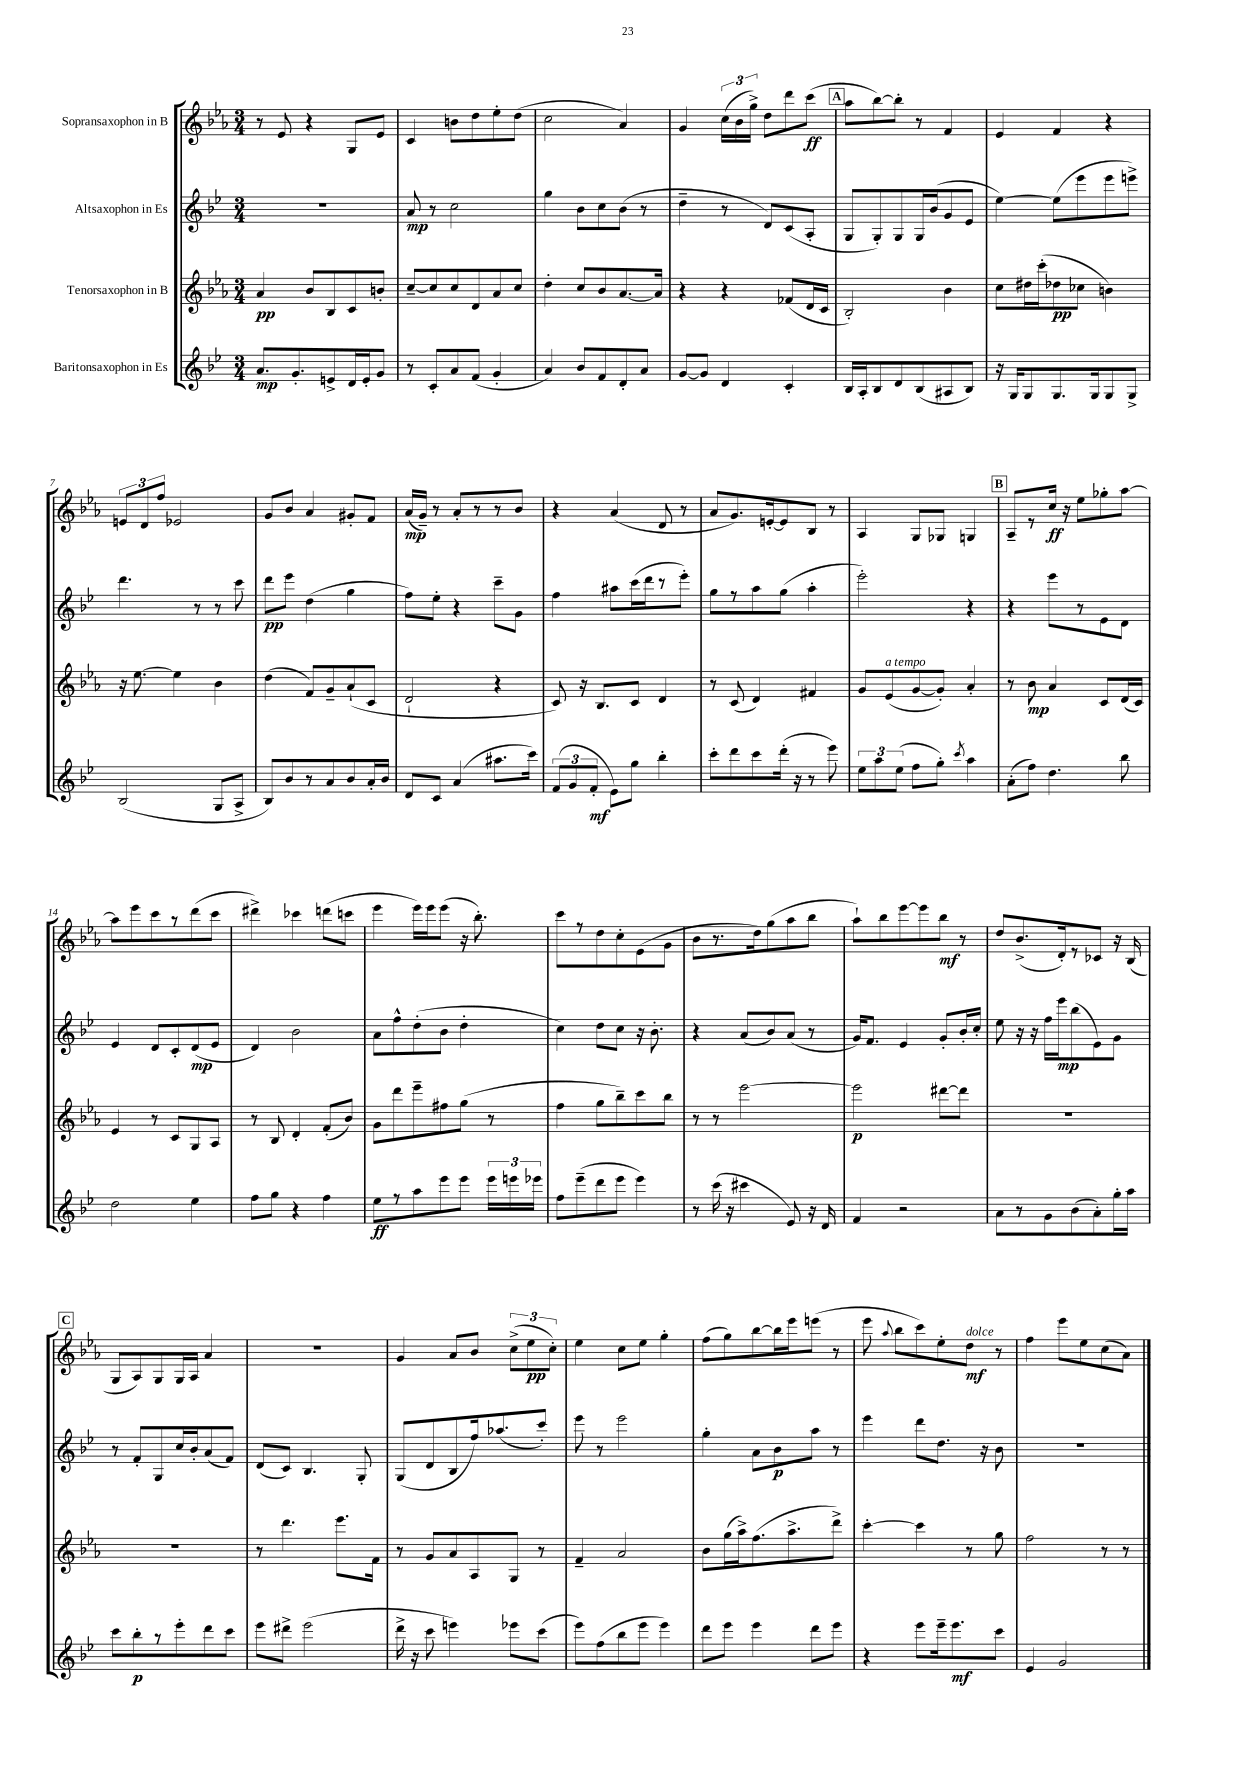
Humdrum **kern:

**kern	**kern	**kern	**kern
*staff4	*staff3	*staff2	*staff1
*clefG2	*clefG2	*clefG2	*clefG2
*k[b-e-]	*k[b-e-a-]	*k[b-e-]	*k[b-e-a-]
*M3/4	*M3/4	*M3/4	*M3/4
8.a/L	4a-/	2.r	8r
.	.	.	8e-/
8.g'/	.	.	.
.	8b-/L	.	4r
8e^/	8B-/	.	.
16d/L	8c/	.	8G/L
16e'/J	.	.	.
8g/J	8b'/J	.	8e-/J
=	=	=	=
8r	[8cc~/L	8a/	4c/
8c'/L	8cc/]	8r	.
8a/	8cc/	2cc\	8b\L
(8f/J	8d/	.	8dd\
4g'/	8a-/	.	8ee-'\
.	8cc/J	.	(8dd\J
=	=	=	=
4a/)	4dd'\	4gg\	2cc\
8b-/L	8cc/L	8b-\L	.
8f/	8b-/	8cc\	.
8d'/	[8.a-/	(8b-\J	4a-/)
8a/J	.	8r	.
.	16a-/]Jk	.	.
=	=	=	=
[8g/L	4r	4dd~\	4g/
8g/]J	.	.	.
4d/	4r	8r	(24cc\LL
.	.	.	24b-\
.	.	.	24gg^\JJ)
.	.	8d/L)	8dd\L
4c'/	(8f-/L	(8c/	8ddd\
.	16d/L	8A'/J	(8ccc\J
.	16c/JJ	.	.
=	=	=	=
16B-/LL	2B-'/)	8G/L	8aa-\L
16A'/J	.	.	.
8B-/	.	8G'/)	[8bb-\)
8d/	.	8G/	8bb-'\]J
(8B-/	.	16G/L	8r
.	.	(16b-/J	.
8A#/	4b-\	8g/	4f/
8B-/J)	.	8e-/J	.
=	=	=	=
16r	8cc\L	[4ee-\)	4e-/
16G/LK	.	.	.
8G/	16dd#\L	.	.
.	(16ccc'\J	.	.
8.G/	8dd-\	(8ee-\]L	4f/
.	8cc-\J	8eee-\	.
16G/k	.	.	.
8G/	4b\)	8eee-\	4r
8G^/J	.	8eee^\J)	.
=	=	=	=
(2B-/	16r	4.ddd\	12e/L
.	[8.ee-\	.	.
.	.	.	12d/
.	.	.	12ff/J
.	4ee-\]	.	2e-/
.	.	8r	.
8G/L	4b-\	8r	.
8A^/J	.	8ccc\	.
=	=	=	=
8B-/L)	(4dd\	8ddd\L	8g/L
8b-/	.	8eee-\J	8b-/J
8r	8f/L)	(4dd\	4a-/
8a/	8g~/	.	.
8b-/	(8a-`/	4gg\	8g#'/L
16a'/L	8c/J	.	8f/J
16b-/JJ	.	.	.
=	=	=	=
8d/L	2d`/	8ff\L)	(16a-/LL
.	.	.	16g~/JJ)
8c/J	.	8ee-'\J	8r
(4a/	.	4r	8a-'/L
.	.	.	8r
8.aa#\L	4r	8ccc~\L	8r
.	.	8g\J	8b-/J
16ccc\Jk)	.	.	.
=	=	=	=
(12f/L	8c/)	4ff\	4r
12g/	.	.	.
.	16r	.	.
12f'/J	.	.	.
.	8.B-/L	.	.
8e-\L)	.	8aa#\L	(4a-/
8gg\J	8c/J	(16ccc\L	.
.	.	16ddd\J	.
4bb-'\	4d/	8r	8d/
.	.	8eee-'\J)	8r
=	=	=	=
8ccc'\L	8r	8gg\L	8a-/L
8ddd\	(8c/	8r	8.g/)
8ccc\	4d/)	8aa\	.
.	.	.	[16e'/k
(16ddd'\Jk	.	(8gg\J	8e/]
16r	.	.	.
8r	4f#/	4aa'\	8B-/J
8eee-\)	.	.	8r
=	=	=	=
12ee-\L	8g/L	2eee-'\)	4A-/
12aa\	.	.	.
.	(8e-/	.	.
(12ee-\J	.	.	.
8ff\L	[8g/	.	8G/L
8gg'\J)	8g'/]J)	.	8G-/J
8qccc/	.	.	.
4aa\	4a-'/	4r	4G/
=	=	=	=
(8a'\L	8r	4r	8A-~/L
8ff\J)	8b-\	.	8r
4.dd\	4a-/	8eee-\L	16cc/Jk
.	.	.	16r
.	.	8r	8ee-\L
.	8c/L	8e-\	8gg-'\
8bb-\	(16d/L	8d\J	[8aa-\J
.	16c/JJ)	.	.
=	=	=	=
2dd\	4e-/	4e-/	8aa-\]L
.	.	.	8eee-\
.	8r	8d/L	8ccc\
.	8c/L	8c'/	8r
4ee-\	8G/	(8d/	(8ddd\
.	8A-/J	8e-/J	8ccc\J
=	=	=	=
8ff\L	8r	4d/)	4ddd#^\)
8gg\J	8B-/	.	.
4r	4d'/	2b-\	4ccc-\
4ff\	(8f'/L	.	(8ddd\L
.	8b-/J)	.	8ccc\J
=	=	=	=
8ee-\L	8g\L	8a\L	4eee-\
8r	8ddd\	8ff^^\	.
8aa\	8eee-~\	(8dd'\	16eee-\LL)
.	.	.	16eee-\J
8eee-\	8ff#\	8b-\J	(8eee-\J
8eee-\J	(8gg\J	4dd'\	16r
.	.	.	8.bb-'\)
24eee-\LL	8r	.	.
24eee\	.	.	.
24eee-\JJ	.	.	.
=	=	=	=
8ff\L	4ff\	4cc\)	8ccc\L
(8eee-~\	.	.	8r
8ddd\	8gg\L	8dd\L	8dd\
8eee-\J	8bb-~\)	8cc\J	8cc'\
4eee-\)	8ccc\	16r	(8e-\
.	.	8.b-'\	.
.	8bb-\J	.	8g\J
=	=	=	=
8r	8r	4r	8b-\L
(16ccc\	8r	.	8.r
16r	.	.	.
4ccc#\	[2eee-\	(8a/L	.
.	.	.	16dd\k)
.	.	8b-/)	(8gg\
8e-/)	.	(8a/J	8aa-\
16r	.	8r	8bb-\J
16d/	.	.	.
=	=	=	=
4f/	2eee-\]	16g/LK)	8aa-`\L)
.	.	8.f/J	.
.	.	.	8bb-\
2r	.	4e-/	[8eee-\
.	.	.	8eee-\]
.	[8ddd#\L	8g'/L	8bb-\J
.	8ddd#\]J	16b-'/L	8r
.	.	16cc'/JJ	.
=	=	=	=
8a\L	2.r	8ee-\	8dd/L
8r	.	16r	(8.b-^/
.	.	16r	.
8g\	.	16ff\LL	.
.	.	16eee-\J	16d'/k)
(8b-\	.	(8bb-\	8r
8a'\)	.	8e-\)	8c-/J
16gg'\L	.	8g\J	16r
16aa\JJ	.	.	(16B-/
=	=	=	=
8ccc\L	2.r	8r	8G/L
8bb-'\	.	8f'/L	8A-/)
8r	.	8G/	8G/
8eee-'\	.	16cc/L	16G/L
.	.	16b-'/J	16A-/JJ
8ddd\	.	(8a/	4a-/
8ccc\J	.	8f/J)	.
=	=	=	=
8eee-\L	8r	(8d/L	2.r
8ddd#^\J	4.ddd\	8c/J)	.
(2eee-\	.	4.B-/	.
.	8.eee-\L	.	.
.	.	8G'/	.
.	16f\Jk	.	.
=	=	=	=
16ddd^\	8r	(8G/L	4g/
16r	.	.	.
8ccc\	8g/L	8d/	.
4eee\)	8a-/	8B-/	8a-/L
.	8A-/	16ff/k)	8b-/J
.	.	(8.aa-/	.
8eee-\L	8G/J	.	(12cc^\L
.	.	.	12ee-\
(8ccc\J	8r	8ccc'/J)	.
.	.	.	12cc'\J)
=	=	=	=
8eee-\L)	4f~/	8eee-\	4ee-\
(8ff\	.	8r	.
8bb-\	2a-/	2eee-\	8cc\L
8eee-\J	.	.	8ee-\J
4eee-\)	.	.	4gg'\
=	=	=	=
8ddd\L	8b-\L	4gg'\	(8ff\L
8eee-\J	(16gg\L	.	8gg\)
.	16aa-^\J)	.	.
4eee-\	(8.ff\	8a\L	[8bb-\
.	.	8b-\	16bb-\]L
.	8.aa-^\	.	16eee-\J
8ddd\L	.	8aa\J	(8eee\J
8eee-\J	8ddd^\J)	8r	8r
=	=	=	=
4r	[4ccc'\	4eee-\	8eee-\
.	.	.	8qqaa-/
.	.	.	8bb-\L
8eee-\L	4ccc\]	8ddd\L	8ccc\)
16eee-~\k	.	8.dd\J	8ee-'\
8.eee-\	.	.	.
.	8r	.	8dd\J
.	.	16r	.
8ccc\J	8gg\	8b-\	8r
=	=	=	=
4e-/	2ff\	2.r	4ff\
2g/	.	.	8eee-\L
.	.	.	8ee-\
.	8r	.	(8cc\
.	8r	.	8a-\J)
==	==	==	==
*-	*-	*-	*-
